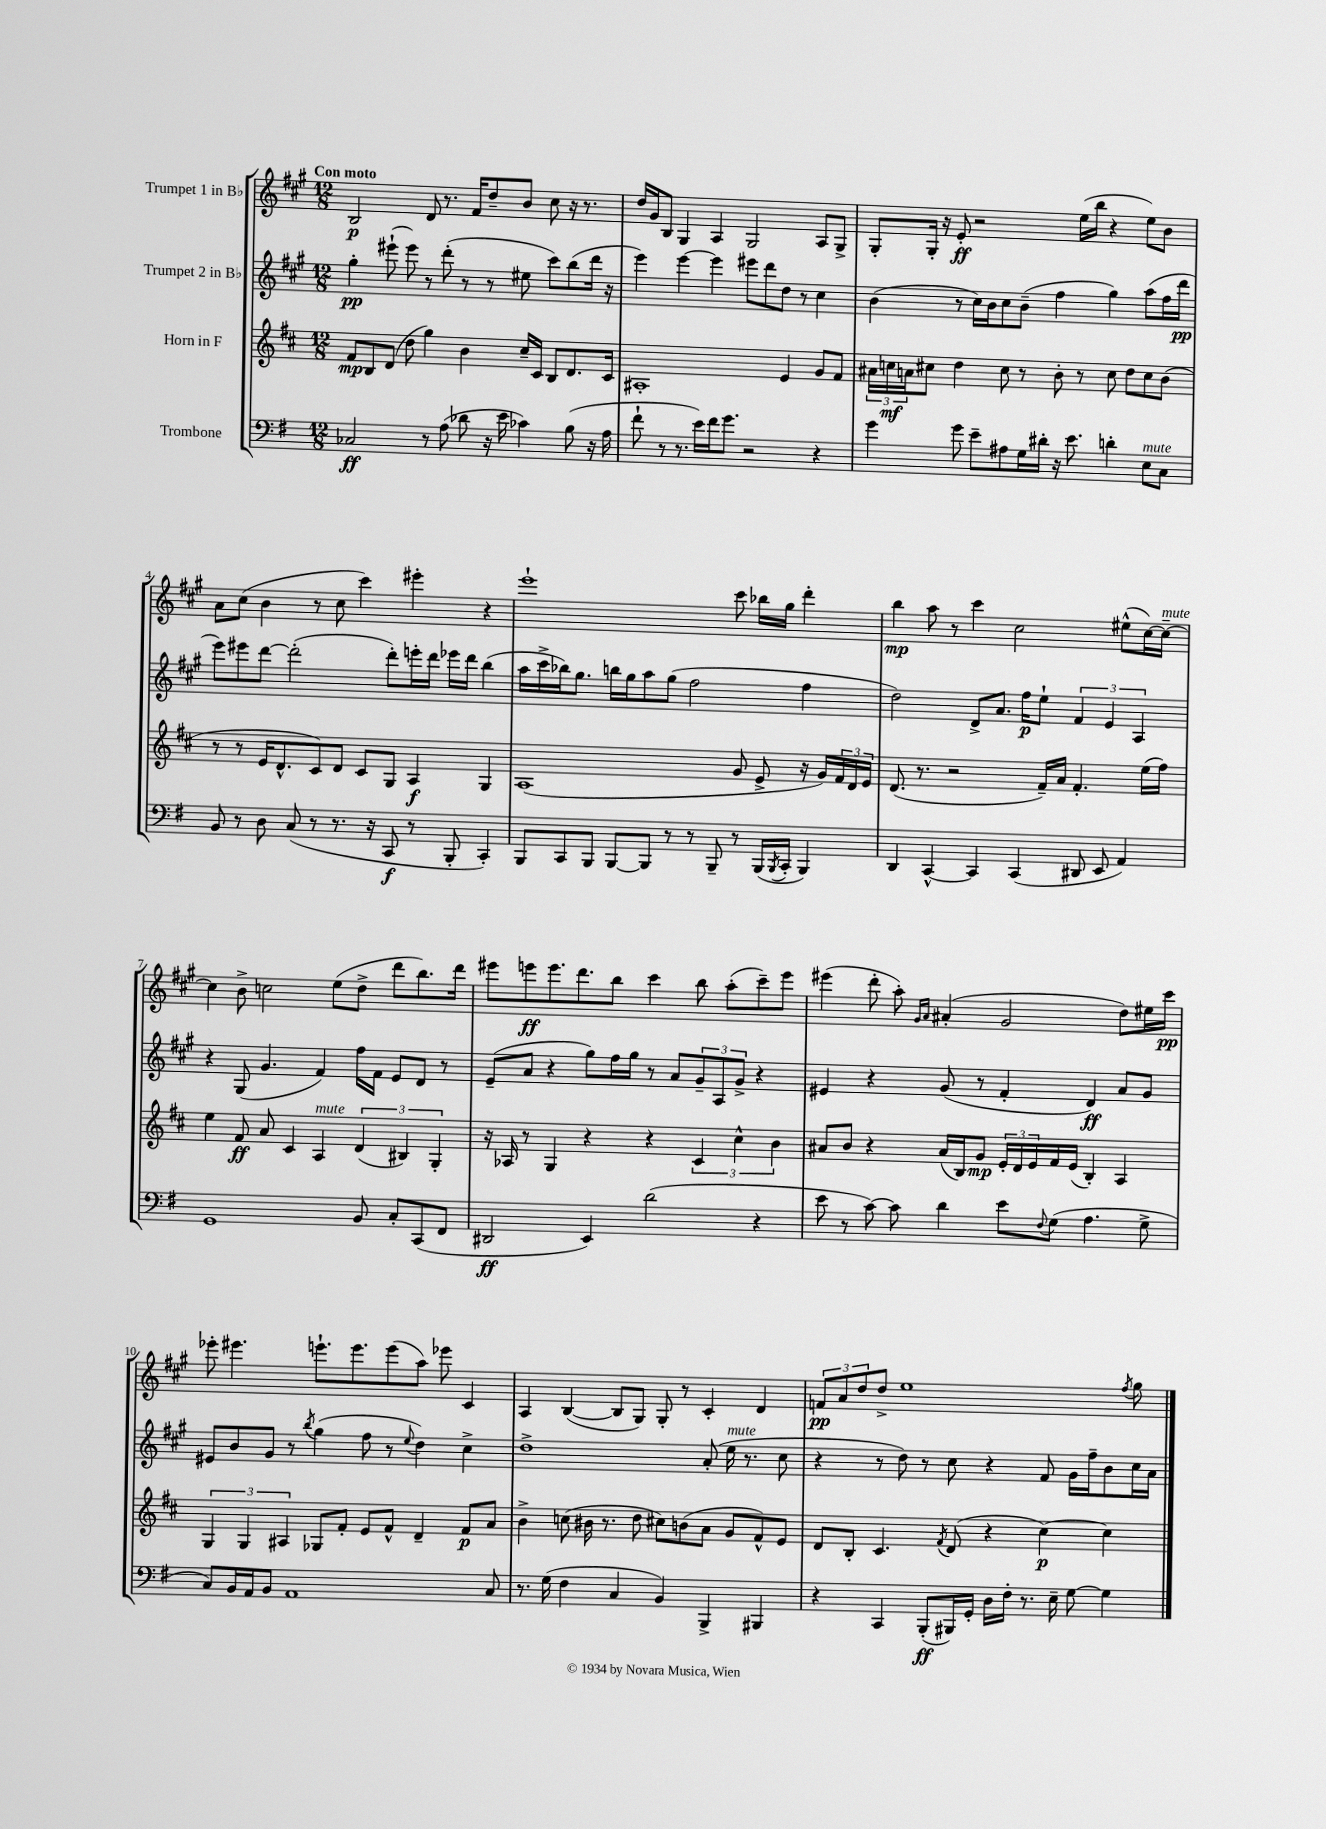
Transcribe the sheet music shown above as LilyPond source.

<<
\new StaffGroup <<
\new Staff = "s0" \with { instrumentName = "Trumpet 1 in Bb" } {
    \clef treble \key a \major \numericTimeSignature \time 12/8 \tempo "Con moto"
    b2\p d'8 r8. fis'16 d''8-- b'8 cis''8 r16 r8. |
    d''16 gis'16 b8 gis4 a4 gis2 a8 gis8-> |
    gis8-. gis16-. r16 e'8-.\ff r2 e''16( b''16 r4 e''8) b'8 |
    a'8 cis''8( b'4 r8 cis''8 cis'''4) eis'''4-. r4 |
    e'''1-! cis'''8 bes''16 gis''16 d'''4-. |
    b''4\mp a''8 r8 cis'''4 cis''2 eis''8-^( cis''16~) cis''16~--^\markup { \italic "mute" } |
    cis''4 b'8-> c''2 e''8( d''8-> d'''8 b''8.) d'''16 |
    eis'''8 e'''8\ff e'''8. d'''8. b''8 cis'''4 b''8 a''8-.( cis'''8--) e'''8 |
    eis'''4( d'''8-. a''8-.) \grace { gis'16 a'16 } ais'4-.( gis'2 d''8) eis''16 cis'''16\pp |
    ees'''8-. eis'''4. e'''8.-! e'''8. e'''8( a''8) ees'''8 cis'4 |
    a4 b4~( b8 gis8) gis8-. r8 cis'4-. d'4 |
    \tuplet 3/2 { f'8\pp a'8 d''8 } d''8-> e''1 \acciaccatura { fis''8 } gis''8 \bar "|." |
}
\new Staff = "s1" \with { instrumentName = "Trumpet 2 in Bb" } {
    \clef treble \key a \major \numericTimeSignature \time 12/8
    gis''4-.\pp eis'''8-!( eis'''8) r8 d'''8-.( r8 r8 eis''8 cis'''8) b''8( d'''16 r16 |
    e'''4) e'''4~ e'''4 eis'''8 d'''8 d''8 r8 cis''4 |
    b'4( r8 cis''16) b'16 cis''8 b'8--( fis''4 gis''4) a''8( fis''16 d'''16\pp |
    e'''8) eis'''8 d'''8~ d'''2-.( d'''8-.) e'''16-. d'''16 ees'''16 d'''16 b''4( |
    a''16 cis'''16-> bes''16) gis''8. b''16 gis''16 a''8 gis''8( fis''2 fis''4 |
    d''2) d'8-> a'8. fis''16\p e''8-! \tuplet 3/2 { fis'4 e'4 a4 } |
    r4 gis8( gis'4. fis'4) fis''16 fis'16 e'8 d'8 r8 |
    e'8--( a'8 r4 gis''8) fis''16 gis''16 r8 a'8 \tuplet 3/2 { gis'8-- a8 gis'8-> } r4 |
    eis'4 r4 gis'8( r8 fis'4-. d'4\ff) a'8 gis'8 |
    eis'8 b'8 gis'8 r8 \acciaccatura { b''8 } gis''4( fis''8 r8 \appoggiatura { e''8 } d''4) cis''4-> |
    d''1-> a'8-.( e''16^\markup { \italic "mute" } r8. cis''8 |
    r4 r8 d''8) r8 cis''8 r4 fis'8 gis'16 fis''16-- b'8 cis''16 a'16 \bar "|." |
}
\new Staff = "s2" \with { instrumentName = "Horn in F" } {
    \clef treble \key d \major \numericTimeSignature \time 12/8
    fis'8\mp b8 d'8( d''8 g''4) b'4 cis''16-- cis'16 b8 d'8. cis'16 |
    ais1-. e'4 g'8 fis'8 |
    \tuplet 3/2 { ais'16 c''16\mf a'16 } cis''8 d''4 cis''8 r8 b'8-. r8 cis''8 d''8 cis''8 b'8( |
    r8 r8 e'16 d'8.-^ cis'8) d'8 cis'8 g8 a4\f g4 |
    a1( g'8 e'8-> r16 g'16) \tuplet 3/2 { fis'16 d'16 e'16 } |
    d'8.( r8. r2 fis'16--) a'16 fis'4.-. e''16( fis''16) |
    e''4 fis'8\ff a'8 cis'4 a4^\markup { \italic "mute" } \tuplet 3/2 { d'4( bis4) g4-. } |
    r16 aes16 r8 g4 r4 r4 \tuplet 3/2 { cis'4 cis''4-^ b'4 } |
    ais'8 b'8 r4 ais'16( b16) g'8\mp \tuplet 3/2 { e'16-. d'16 e'16 } fis'16 e'16( b4-.) a4 |
    \tuplet 3/2 { g4 g4 ais4 } ges8 fis'8-. e'8 fis'8-^ d'4-- fis'8\p a'8 |
    b'4-> c''8( bis'16 r8. d''8 cis''8) b'8( a'8 g'8 fis'8-^) e'8 |
    d'8 b8-. cis'4. \acciaccatura { fis'8 } d'8( r4 cis''4~\p) cis''4 \bar "|." |
}
\new Staff = "s3" \with { instrumentName = "Trombone" } {
    \clef bass \key g \major \numericTimeSignature \time 12/8
    ces2\ff r8 a8( des'8 r16 e'16 ces'4) b8( r16 a16 |
    fis'8-! r8 r8. e'16) fis'16 g'8. r2 r4 |
    g'4 g'8 e'8-- ais8 g16 dis'16-. r16 e'8. d'4-. e8^\markup { \italic "mute" } c8 |
    b,8 r8 d8 c8( r8 r8. r16 c,8\f r8 b,,8-. c,4-.) |
    b,,8 c,8 b,,8 b,,8~ b,,8 r8 r8 b,,8-- r8 b,,16( \acciaccatura { b,,8 } c,16-. b,,4) |
    d,4 c,4~-^ c,4 c,4( dis,8 e,8 a,4) |
    g,1 b,8 c8-. c,8( fis,8 |
    dis,2\ff e,4) d'2( r4 |
    e'8 r8 c'8~) c'8 d'4 e'8 \appoggiatura { fis8 } g8( a4. g8-> |
    c8) b,16 a,16 b,8 a,1 c8 |
    r8. g16( fis4 c4 b,4) b,,4-> bis,,4 |
    r4 c,4 b,,8-.\ff( bis,,16) g,16-. d16 fis16-. r8. e16-- g8~ g4 \bar "|." |
}
>>
>>
